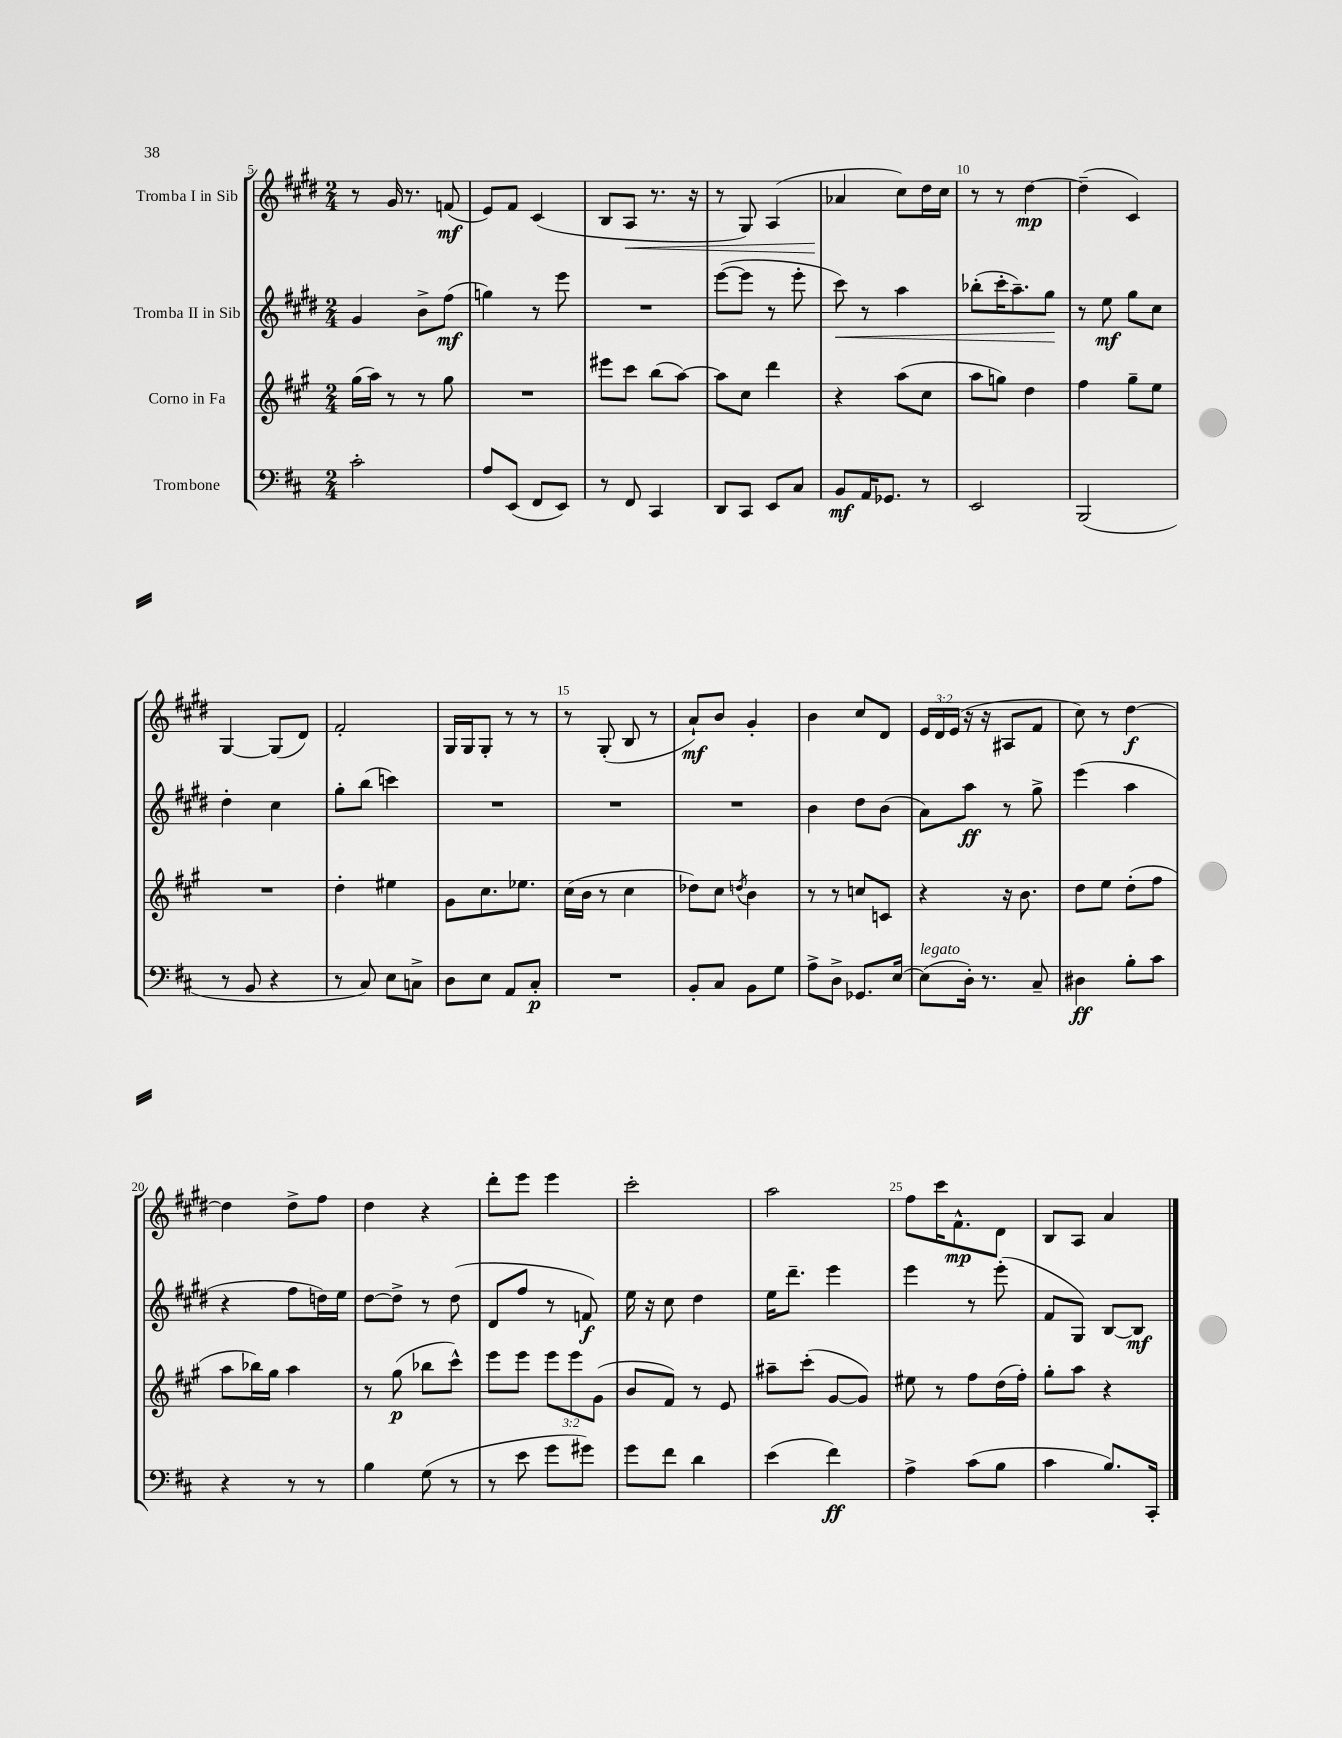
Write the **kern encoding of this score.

**kern	**kern	**kern	**kern
*staff4	*staff3	*staff2	*staff1
*clefF4	*clefG2	*clefG2	*clefG2
*k[f#c#]	*k[f#c#g#]	*k[f#c#g#d#]	*k[f#c#g#d#]
*M2/4	*M2/4	*M2/4	*M2/4
2c#'	(16gg#	4g#	8r
.	16aa)	.	.
.	8r	.	16g#
.	.	.	8.r
.	8r	8b^	.
.	8gg#	(8ff#	(8f
=	=	=	=
8A	2r	4gg)	8e)
(8EE	.	.	8f#
8FF#	.	8r	(4c#
8EE)	.	8eee	.
=	=	=	=
8r	8eee#	2r	8B
8FF#	8ccc#	.	8A
4CC#	(8bb	.	8.r
.	[8aa)	.	.
.	.	.	16r
=	=	=	=
8DD	8aa]	([8eee	8r
8CC#	8cc#	8eee]	8G#)
8EE	4ddd	8r	(4A
8C#	.	8eee'	.
=	=	=	=
8BB	4r	8ccc#)	4a-
16AA	.	8r	.
8.GG-	.	.	.
.	(8aa	4aa	8cc#)
8r	8cc#	.	16dd#
.	.	.	16cc#
=	=	=	=
2EE	8aa	(8bb-'	8r
.	8gg)	16ccc#'	8r
.	.	8.aa~)	.
.	4dd	.	[4dd#
.	.	8gg#	.
=	=	=	=
(2BBB	4ff#	8r	(4dd#~]
.	.	8ee	.
.	8gg#~	8gg#	4c#)
.	8ee	8cc#	.
=	=	=	=
8r	2r	4dd#'	[4G#
8BB	.	.	.
4r	.	4cc#	(8G#]
.	.	.	8d#)
=	=	=	=
8r	4dd'	8gg#'	2f#'
8C#)	.	(8bb	.
8E	4ee#	4ccc)	.
8C^	.	.	.
=	=	=	=
8D	8g#	2r	16G#
.	.	.	16G#
8E	8.cc#	.	8G#'
8AA	.	.	8r
.	8.ee-	.	.
8C#'	.	.	8r
=	=	=	=
2r	(16cc#	2r	8r
.	16b	.	.
.	8r	.	(8G#'
.	4cc#	.	8B
.	.	.	8r
=	=	=	=
8BB'	8dd-)	2r	8a`)
8C#	8cc#	.	8b
.	8qdd	.	.
8BB	4b	.	4g#'
8G	.	.	.
=	=	=	=
8A^	8r	4b	4b
8D^	8r	.	.
8.GG-	8cc	8dd#	8cc#
.	8c	(8b	8d#
[16E	.	.	.
=	=	=	=
(8E]	4r	8a)	24e
.	.	.	24d#
.	.	.	(24e
16D')	.	8aa	16r
8.r	.	.	16r
.	16r	8r	8A#
.	8.b	.	.
8C#~	.	8gg#^	8f#
=	=	=	=
4D#	8dd	(4eee	8cc#)
.	8ee	.	8r
8B'	(8dd'	4aa	[4dd#
8c#	8ff#	.	.
=	=	=	=
4r	8aa	4r	4dd#]
.	16bb-)	.	.
.	16gg#	.	.
8r	4aa	8ff#	8dd#^
8r	.	16dd)	8ff#
.	.	16ee	.
=	=	=	=
4B	8r	[8dd#	4dd#
.	(8gg#	8dd#^]	.
(8G	8bb-	8r	4r
8r	8ccc#^^)	(8dd#	.
=	=	=	=
8r	8eee	8d#	8ddd#'
8e	8eee	8ff#	8eee
8g	12eee	8r	4eee
.	12eee	.	.
8g#)	.	8f)	.
.	(12g#	.	.
=	=	=	=
8g	8b	16ee	2ccc#'
.	.	16r	.
8f#	8f#)	8cc#	.
4d	8r	4dd#	.
.	8e	.	.
=	=	=	=
(4e	8aa#~	16ee	2aa
.	.	8.ddd#~	.
.	(8ccc#'	.	.
4f#)	[8g#	4eee	.
.	8g#])	.	.
=	=	=	=
4A^	8ee#	4eee	8ff#
.	8r	.	16ccc#
.	.	.	8.f#^^
(8c#	8ff#	8r	.
8B	(16dd	(8eee'	8d#
.	16ff#')	.	.
=	=	=	=
4c#	8gg#'	8f#	8B
.	8aa	8G#)	8A
8.B)	4r	[8B	4a
.	.	8B]	.
16CC#'	.	.	.
==	==	==	==
*-	*-	*-	*-
